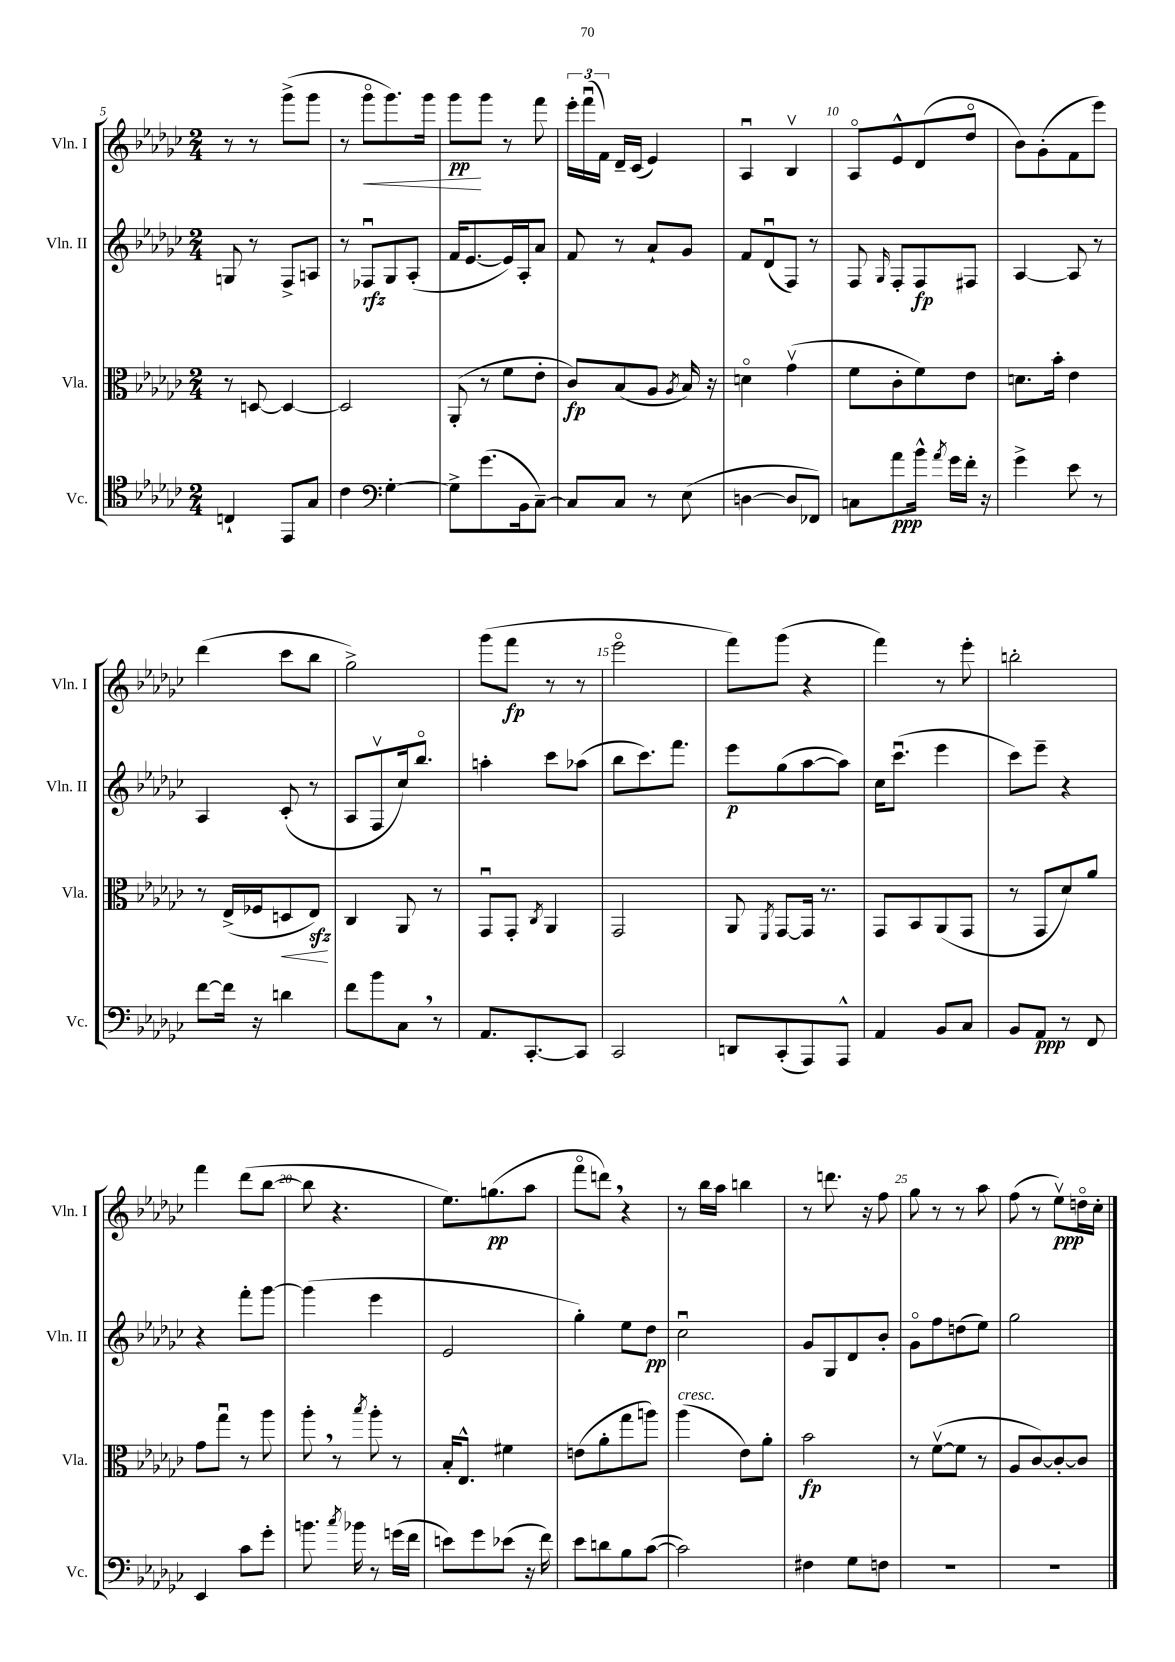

**kern	**kern	**kern	**kern
*staff4	*staff3	*staff2	*staff1
*clefC4	*clefC3	*clefG2	*clefG2
*k[b-e-a-d-g-c-]	*k[b-e-a-d-g-c-]	*k[b-e-a-d-g-c-]	*k[b-e-a-d-g-c-]
*M2/4	*M2/4	*M2/4	*M2/4
4C`/	8r	8G/	8r
.	[8D/	8r	8r
8EE-/L	4D/_	8F^/L	(8ggg-^\L
8G-/J	.	8A/J	8ggg-\J
=	=	=	=
4c-\	2D/]	8r	8r
.	.	8F-u/L	8ggg-o\L
*clefF4	*	*	*
[4G-'\	.	8G-/	8.ggg-\)
.	.	(8A-'/J	.
.	.	.	16ggg-\Jk
=	=	=	=
8G-^\]L	(8AA-'/	16f/LK	8ggg-\L
.	.	[8.e-/	.
(8.g-\	8r	.	8ggg-\J
.	8f\L	16e-/]L)	8r
16BB-\k	.	16A-'/J	.
[8C-~\J)	8e-'\J	8a-/J	8fff\
=	=	=	=
8C-/]L	8c-/L)	8f/	24eee-'\LL
.	.	.	(24fffu\
.	.	.	24f\JJ)
8C-/J	(8B-/	8r	16d-~/LL
.	.	.	(16c-/JJ
8r	8A-/J	8a-`/L	4e-/)
.	8qA-/	.	.
(8E-\	16B-/)	8g-/J	.
.	16r	.	.
=	=	=	=
[4D\	4do\	8f/L	4A-u/
.	.	(8d-u/	.
8D/]L	(4g-v\	8F/J)	4B-v/
8FF-/J)	.	8r	.
=	=	=	=
8C\L	8f\L	8F/	8A-o/L
.	.	16qqG-/	.
8a-\	8c-'\	8F'/L	8e-^^/
16b-^^\Jk	8f\)	8F/	(8d-/
8qa-/	.	.	.
16g-\LL	.	.	.
16f'\JJ	8e-\J	8F#/J	8dd-o/J
16r	.	.	.
=	=	=	=
4g-^\	8.d\L	[4A-/	8b-\L)
.	.	.	(8g-'\
.	16b-'\Jk	.	.
8e-\	4e-\	8A-/]	8f\
8r	.	8r	8eee-\J)
=	=	=	=
[8f\L	8r	4A-/	(4ddd-\
16f\]Jk	(16E-^/LL	.	.
16r	16F-/J	.	.
4d\	8D/	(8c-'/	8ccc-\L
.	8E-/J)	8r	8bb-\J
=	=	=	=
8f\L	4C-/	8A-/L	2gg-^\)
8b-\	.	8Fv/	.
8C-\J	8AA-/	16cc-/k)	.
.	.	8.bb-o/J	.
8r	8r	.	.
=	=	=	=
8.AA-/L	8GG-u/L	4aa'\	(8ggg-\L
.	8GG-'/J	.	8fff\J
[8.CC-'/	.	.	.
.	8qC-/	.	.
.	4AA-/	8ccc-\L	8r
8CC-/]J	.	(8aa-\J	8r
=	=	=	=
2CC-/	2GG-/	8bb-\L	2eee-o\
.	.	8.ccc-\)	.
.	.	8.fff\J	.
=	=	=	=
8DD/L	8AA-/	8eee-\L	8fff\L)
.	8qFF/	.	.
(8CC-'/	[8GG-/L	(8gg-\	(8ggg-\J
8AAA-/)	16GG-/]Jk	[8aa-\	4r
.	8.r	.	.
8AAA-^^/J	.	8aa-\]J)	.
=	=	=	=
4AA-/	8GG-/L	16cc-\LK	4fff\)
.	.	(8.ccc-u\J	.
.	8BB-/	.	.
8BB-/L	(8AA-/	4eee-\	8r
8C-/J	8GG-/J	.	8eee-'\
=	=	=	=
8BB-/L	8r	8ccc-\L)	2bb'\
8AA-/J	8GG-/L	8eee-~\J	.
8r	8d-/)	4r	.
8FF/	8a-/J	.	.
=	=	=	=
4EE-/	8g-\L	4r	4fff\
.	8gg-u\J	.	.
8c-\L	8r	8fff'\L	(8ddd-\L
8g-'\J	8aa-\	[8ggg-\J	[8bb-\J
=	=	=	=
8.b\	8aa-'\	(4ggg-\]	8bb-\]
.	8r	.	4.r
8qcc-/	.	.	.
16b-\	.	.	.
.	8qbb-/	.	.
8r	8aa-'\	4eee-\	.
(16g\LL	8r	.	.
16f\JJ	.	.	.
=	=	=	=
8e\L)	16B-'/LK	2e-/	8.ee-\L)
.	8.E-^^/J	.	.
8g-\	.	.	.
.	.	.	(8.gg\
(8e-\J	4f#\	.	.
16r	.	.	8aa-\J
16f\)	.	.	.
=	=	=	=
8e-\L	(8e\L	4gg-'\)	8fffo\L
8d\	8a-'\	.	8ddd\J)
8B-\	8gg-\	8ee-\L	4r
([8c-\J	8aa\J)	8dd-\J	.
=	=	=	=
2c-\])	(4aa-\	2cc-u\	8r
.	.	.	16bb-\LL
.	.	.	16aa-\JJ
.	8e-\L)	.	4bb\
.	8a-'\J	.	.
=	=	=	=
4F#\	2b-\	8g-/L	8r
.	.	8G-/	8.ddd\
8G-\L	.	8d-/	.
.	.	.	16r
8F\J	.	8b-'/J	8ff\
=	=	=	=
2r	8r	8g-o\L	8gg-\
.	([8fv\L	8ff\	8r
.	8f\]J	(8dd\	8r
.	8r	8ee-\J)	8aa-\
=	=	=	=
2r	8A-/L	2gg-\	(8ff\
.	[8c-/)	.	8r
.	8c-'/_	.	8ee-v\L)
.	8c-/]J	.	16ddo\L
.	.	.	16cc-'\JJ
==	==	==	==
*-	*-	*-	*-
